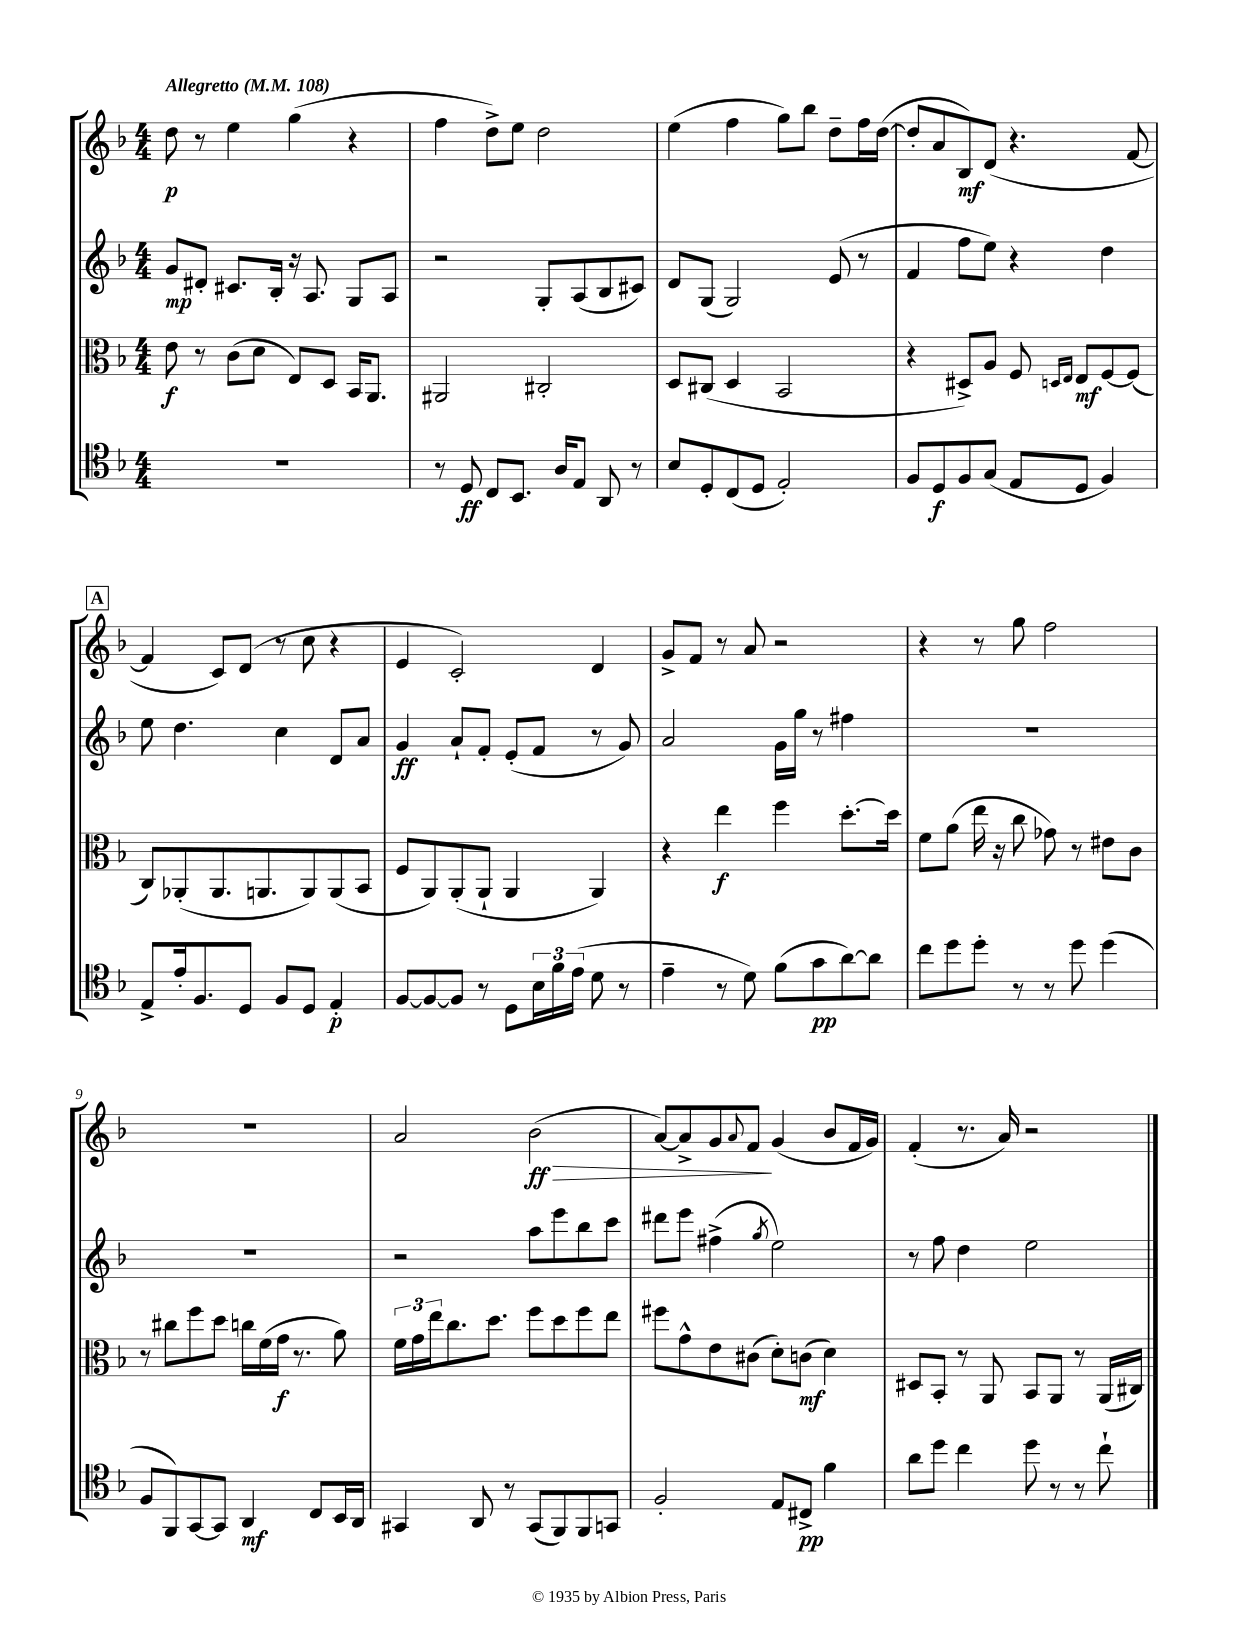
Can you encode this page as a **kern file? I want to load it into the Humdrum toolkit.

**kern	**dynam	**kern	**dynam	**kern	**dynam	**kern	**dynam
*part4	*part4	*part3	*part3	*part2	*part2	*part1	*part1
*staff4	*staff4	*staff3	*staff3	*staff2	*staff2	*staff1	*staff1
*clefC4	*	*clefC3	*	*clefG2	*	*clefG2	*
*k[b-]	*	*k[b-]	*	*k[b-]	*	*k[b-]	*
*M4/4	*	*M4/4	*	*M4/4	*	*M4/4	*
*MM108	*	*MM108	*	*MM108	*	*MM108	*
=1	=1	=1	=1	=1	=1	=1	=1
!	!	!	!	!	!	!LO:TX:a:B:t=Allegretto	!
1r	.	8e\	f	8g/L	mp	8dd\	p
.	.	8r	.	8d#X'/J	.	8r	.
.	.	(8c\L	.	8.c#X/L	.	4ee\	.
.	.	8d\J	.	.	.	.	.
.	.	.	.	16B-'/Jk	.	.	.
.	.	8E/L)	.	16r	.	(4gg\	.
.	.	.	.	8.A/	.	.	.
.	.	8D/J	.	.	.	.	.
.	.	16BB-/KL	.	8G/L	.	4r	.
.	.	8.AA/J	.	.	.	.	.
.	.	.	.	8A/J	.	.	.
=2	=2	=2	=2	=2	=2	=2	=2
8r	.	2AA#X/	.	2r	.	4ff\	.
8D/	ff	.	.	.	.	.	.
8C/L	.	.	.	.	.	8dd^\L)	.
8.BB-/J	.	.	.	.	.	8ee\J	.
.	.	2C#X'/	.	8G'/L	.	2dd\	.
16A/KL	.	.	.	.	.	.	.
8E/J	.	.	.	(8A/	.	.	.
8AA/	.	.	.	8B-/	.	.	.
8r	.	.	.	8c#X/J)	.	.	.
=3	=3	=3	=3	=3	=3	=3	=3
8B-/L	.	8D/L	.	8d/L	.	(4ee\	.
8D'/	.	(8C#X/J	.	(8G/J	.	.	.
(8C/	.	4D/	.	2G/)	.	4ff\	.
8D/J	.	.	.	.	.	.	.
2E'/)	.	2BB-/	.	.	.	8gg\L)	.
.	.	.	.	.	.	8bb-\J	.
.	.	.	.	(8e/	.	8dd~\L	.
.	.	.	.	8r	.	16ff\L	.
.	.	.	.	.	.	([16dd\JJ	.
=4	=4	=4	=4	=4	=4	=4	=4
8F/L	.	4r	.	4f/	.	8dd'/L]	.
8D/	f	.	.	.	.	8a/	.
8F/	.	8D#X^/L)	.	8ff\L	.	8B-/)	mf
(8G/J	.	8A/J	.	8ee\J)	.	(8d/J	.
8E/L	.	8F/	.	4r	.	4.r	.
.	.	16qqDn/LL	.	.	.	.	.
.	.	16qqE/JJ	.	.	.	.	.
8D/J	.	8E/L	mf	.	.	.	.
4F/)	.	[8F/	.	4dd\	.	.	.
.	.	(8F/J]	.	.	.	[8f/	.
!!LO:LB:g=z
!!LO:REH:place=s1:t=A
=5	=5	=5	=5	=5	=5	=5	=5
8E^/L	.	8C/L)	.	8ee\	.	4f/]	.
16e'/k	.	(8AA-X'/	.	4.dd\	.	.	.
8.F/	.	.	.	.	.	.	.
.	.	8.AA-/	.	.	.	8c/L)	.
8D/J	.	.	.	.	.	(8d/J	.
.	.	8.AAn/	.	.	.	.	.
8F/L	.	.	.	4cc\	.	8r	.
8D/J	.	8AA/)	.	.	.	8cc\	.
4E'/	p	(8AA/	.	8d/L	.	4r	.
.	.	8BB-/J	.	8a/J	.	.	.
=6	=6	=6	=6	=6	=6	=6	=6
[8F/L	.	8F/L	.	4g/	ff	4e/	.
8F/_	.	8AA/)	.	.	.	.	.
8F/J]	.	(8AA'/	.	8a`/L	.	2c'/)	.
8r	.	8AA`/J	.	8f'/J	.	.	.
8D\L	.	4AA/	.	(8e'/L	.	.	.
24B-\L	.	.	.	8f/J	.	.	.
24f\	.	.	.	.	.	.	.
(24e\JJ	.	.	.	.	.	.	.
8d\	.	4AA/)	.	8r	.	4d/	.
8r	.	.	.	8g/)	.	.	.
=7	=7	=7	=7	=7	=7	=7	=7
4e~\	.	4r	.	2a/	.	8g^/L	.
.	.	.	.	.	.	8f/J	.
8r	.	4ee\	f	.	.	8r	.
8d\)	.	.	.	.	.	8a/	.
(8f\L	.	4ff\	.	16g\LL	.	2r	.
.	.	.	.	16gg\JJ	.	.	.
8g\	pp	.	.	8r	.	.	.
[8a\)	.	[8.dd'\L	.	4ff#X\	.	.	.
8a\J]	.	.	.	.	.	.	.
.	.	16dd\Jk]	.	.	.	.	.
=8	=8	=8	=8	=8	=8	=8	=8
8cc\L	.	8f\L	.	1r	.	4r	.
8dd\	.	(8a\J	.	.	.	.	.
8dd'\J	.	16ee\	.	.	.	8r	.
.	.	16r	.	.	.	.	.
8r	.	8cc\	.	.	.	8gg\	.
8r	.	8g-X\)	.	.	.	2ff\	.
8dd\	.	8r	.	.	.	.	.
(4dd\	.	8e#X\L	.	.	.	.	.
.	.	8c\J	.	.	.	.	.
!!LO:LB:g=z
=9	=9	=9	=9	=9	=9	=9	=9
8F/L	.	8r	.	1r	.	1r	.
8FF/)	.	8cc#X\L	.	.	.	.	.
[8GG/	.	8ff\	.	.	.	.	.
8GG/J]	.	8dd\J	.	.	.	.	.
4AA/	mf	16ccn\LL	.	.	.	.	.
.	.	(16f\	.	.	.	.	.
.	.	16g\JJ	f	.	.	.	.
.	.	8.r	.	.	.	.	.
8C/L	.	.	.	.	.	.	.
16BB-/L	.	8a\)	.	.	.	.	.
16AA/JJ	.	.	.	.	.	.	.
=10	=10	=10	=10	=10	=10	=10	=10
4GG#X/	.	24f\LL	.	2r	.	2a/	.
.	.	24g\	.	.	.	.	.
.	.	24ee\J	.	.	.	.	.
.	.	8.cc\	.	.	.	.	.
8AA/	.	.	.	.	.	.	.
.	.	8.dd\J	.	.	.	.	.
8r	.	.	.	.	.	.	.
!	!	!	!	!	!	!	!LO:HP:b
(8GG#/L	.	8ff\L	.	8aa\L	.	(2b-\	> ff
8FF/)	.	8dd\	.	8eee\	.	.	.
8FF/	.	8ff\	.	8bb-\	.	.	.
8GGn/J	.	8ee\J	.	8ccc\J	.	.	.
=11	=11	=11	=11	=11	=11	=11	=11
2F'/	.	8ff#X\L	.	8ddd#X\L	.	[8a/L)	.
.	.	8g^^\	.	8eee\J	.	8a^/]	.
.	.	8e\	.	(4ff#X^\	.	8g/	.
.	.	.	.	.	.	8qqa/	.
.	.	(8c#X\J	.	.	.	8f/J	.
.	.	.	.	8qgg/	.	.	.
8E/L	.	8d'\L)	.	2ee\)	.	(4g/	]
8C#X^/J	pp	(8cn\J	mf	.	.	.	.
4f\	.	4d\)	.	.	.	8b-/L	.
.	.	.	.	.	.	16f/L	.
.	.	.	.	.	.	16g/JJ)	.
=12	=12	=12	=12	=12	=12	=12	=12
8a\L	.	8D#X/L	.	8r	.	(4f'/	.
8dd\J	.	8BB-'/J	.	8ff\	.	.	.
4cc\	.	8r	.	4dd\	.	8.r	.
.	.	8AA/	.	.	.	.	.
.	.	.	.	.	.	16a/)	.
8dd\	.	8BB-/L	.	2ee\	.	2r	.
8r	.	8AA/J	.	.	.	.	.
8r	.	8r	.	.	.	.	.
8cc`\	.	(16AA/LL	.	.	.	.	.
.	.	16C#X/JJ)	.	.	.	.	.
==	==	==	==	==	==	==	==
*-	*-	*-	*-	*-	*-	*-	*-
